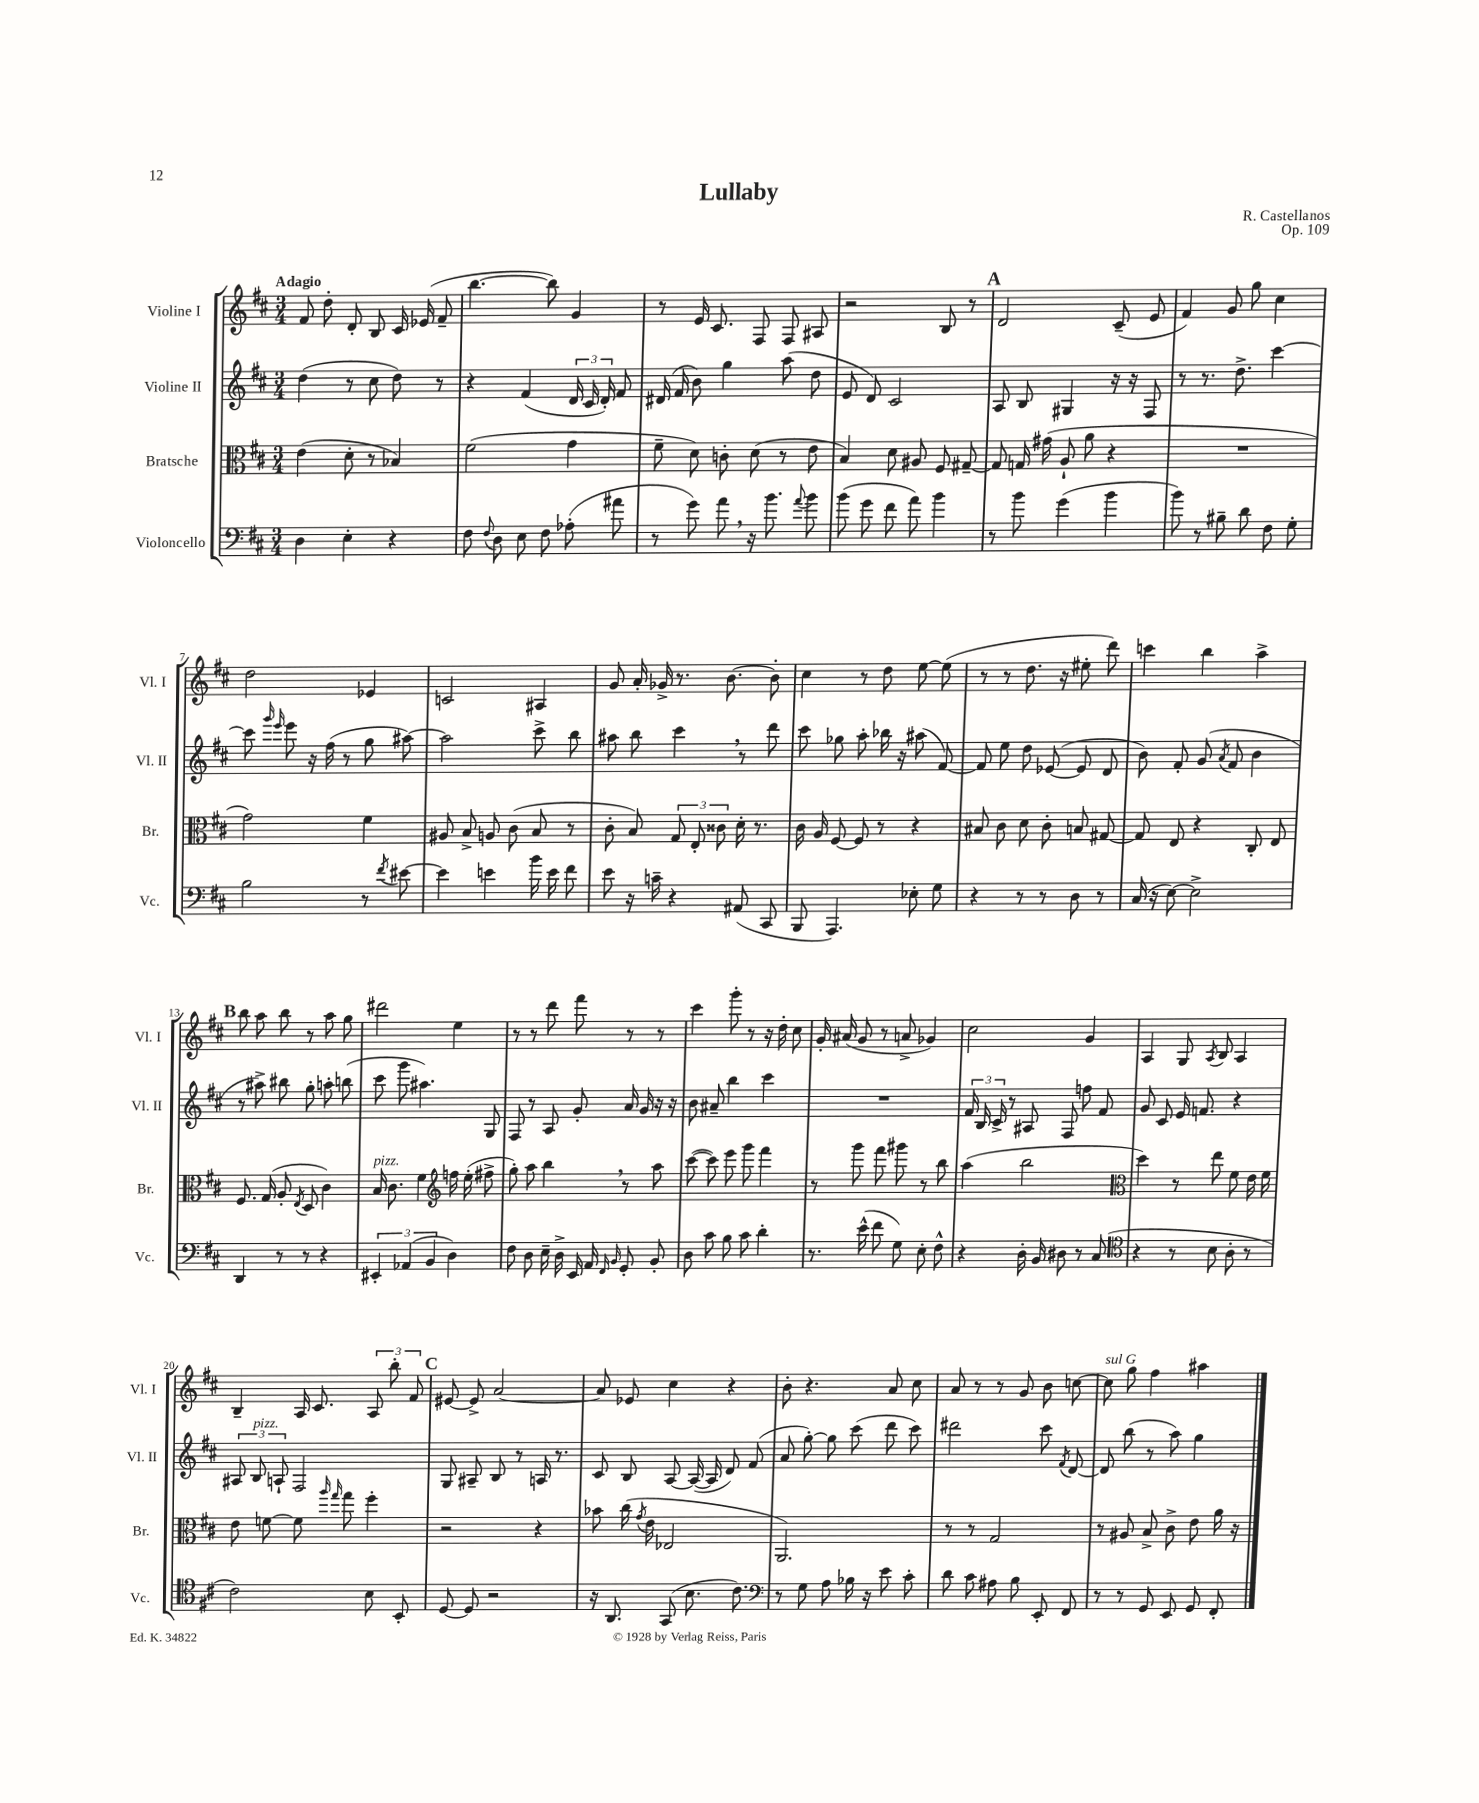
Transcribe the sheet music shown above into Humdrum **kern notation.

**kern	**kern	**kern	**kern
*part4	*part3	*part2	*part1
*staff4	*staff3	*staff2	*staff1
*I"Violoncello	*I"Bratsche	*I"Violine II	*I"Violine I
*I'Vc.	*I'Br.	*I'Vl. II	*I'Vl. I
*clefF4	*clefC3	*clefG2	*clefG2
*k[f#c#]	*k[f#c#]	*k[f#c#]	*k[f#c#]
*M3/4	*M3/4	*M3/4	*M3/4
=1	=1	=1	=1
!	!	!	!LO:TX:a:B:t=Adagio
4D\	(4e\	(4dd\	8f#/
.	.	.	8dd'\
4E'\	8d'\	8r	8d'/
.	8r	8cc#\	8B/
4r	4B-X/)	8dd\)	16c#/
.	.	.	(16e-X/
.	.	8r	8f#~/
=2	=2	=2	=2
8F#\	(2f#\	4r	[4.bb\
8qqF#/	.	.	.
8D\	.	.	.
8E\	.	(4f#/	.
8F#\	.	.	8bb\])
(8A-X'\	4g\	24d/	4g/
.	.	24c#/	.
.	.	24d'/)	.
8a#X\	.	8f#/	.
=3	=3	=3	=3
8r	8f#~\	(16d#X/	8r
.	.	16f#/	.
8g\)	8d\)	8b\)	16e/
.	.	.	8.c#/
8a,\	8cn'\	4gg\	.
16r	(8d\	.	8F#/
8.b\	.	.	.
.	8r	(8aa\	8F#/
8qqa/	.	.	.
8b\	8e\	8dd\	8A#X/
=4	=4	=4	=4
(8b\	4B/)	8e/	2r
8g\	.	8d/)	.
8f#\	8d\	2c#/	.
8a\)	8A#X/	.	.
4b\	8F#/	.	8B/
.	[8G#X~/	.	8r
!!LO:REH:place=s1:t=A
=5	=5	=5	=5
8r	8G#/]	8A/	2d/
8b\	16Gn/	8B/	.
.	(16g#X\	.	.
(4g\	8A`/	4G#X/	.
.	8a\	.	.
4b\	4r	16r	(8c#~/
.	.	16r	.
.	.	8F#/	8e/
=6	=6	=6	=6
8b\)	2.r	8r	4f#/)
8r	.	8.r	.
8B#X~\	.	.	8g/
.	.	8.dd^\	.
8d\	.	.	8gg\
8F#\	.	[4ccc#\	4cc#\
8G'\	.	.	.
!!LO:LB:g=z
=7	=7	=7	=7
2B\	2g\)	8ccc#\]	2dd\
.	.	16qqggg/	.
.	.	16qqeee/	.
.	.	8eee\	.
.	.	16r	.
.	.	(16ff#\	.
.	.	8r	.
8r	4f#\	8gg\	4e-X/
8qf#/	.	.	.
[8e#X\	.	[8aa#X\)	.
=8	=8	=8	=8
4e#\]	8A#X/	2aa#\]	2cn/
.	8B^/	.	.
4en\	8An/	.	.
.	(8c#\	.	.
16b\	8B/	8ccc#^\	4A#X/
16e\	.	.	.
8f#\	8r	8bb\	.
=9	=9	=9	=9
8e\	8c#'\	8aa#X\	8g/
16r	8B/)	8bb\	16a'/
16cn~\	.	.	16g-X^/
4r	12G/	4ccc#,\	8.r
.	12E'/	.	.
.	12c##X\	.	.
.	.	.	[8.b\
(8AA#X/	16d'\	8r	.
.	8.r	.	.
8CC#/	.	8ddd\	8b'\]
=10	=10	=10	=10
8BBB/	16c#\	8ccc#\	4cc#\
.	16A/	.	.
4.AAA/)	[8F#/	8gg-X\	.
.	8F#/]	8aa'\	8r
.	8r	16bb-X\	8dd\
.	.	16r	.
8E-X'\	4r	(8aa#X\	[8ee\
8G\	.	[8f#/)	(8ee\]
=11	=11	=11	=11
4r	8B#X/	8f#/]	8r
.	8c#\	8ee\	8r
8r	8d\	8dd\	8.dd\
8r	8c#'\	([8e-X/	.
.	.	.	16r
8D\	8Bn/	8e-/]	8ee#X'\
8r	[8G#X/	8d/	8ddd\)
=12	=12	=12	=12
(16C#/	8G#/]	8b\)	4cccn\
16r	.	.	.
[8E\)	8E/	8f#'/	.
2E^\]	4r	(8g/	4bb\
.	.	8qa/	.
.	.	8f#/	.
.	8C#'/	4b\	4aa^\
.	8E/	.	.
!!LO:LB:g=z
!!LO:REH:place=s1:t=B
=13	=13	=13	=13
4DD/	8.F#/	8r	8bb\
.	.	8aa#X^\)	8aa\
.	(16G/	.	.
8r	8A'/	8bb#X\	8bb\
.	8qE/	.	.
8r	8D/	8gg'\	8r
4r	4c#\)	8aan'\	8aa\
.	.	(8bbn\	8gg\
=14	=14	=14	=14
!	!LO:TX:a:i:t=pizz.	!	!
6EE#X'/	16B/	8ccc#\	2ddd#X\
.	8.c#\	.	.
.	.	8ggg\	.
(6AA-X/	.	.	.
.	4f#\	4.aa#X\)	.
6BB/	.	.	.
*	*clefG2	*	*
4D\)	16ffn\	.	4ee\
.	(16ee'\	.	.
.	8ff#X^\	8G/	.
=15	=15	=15	=15
8F#\	8gg'\)	8F#/	8r
8D\	8aa\	8r	8r
16E~\	4bb,\	8A/	8ddd\
16D^\	.	.	.
16EE/	.	8g'/	8fff#\
16AA/	.	.	.
16qqFF#/	.	.	.
16qqBB/	.	.	.
8GG'/	8r	16a/	8r
.	.	16g/	.
8BB'/	8aa\	16r	8r
.	.	16r	.
=16	=16	=16	=16
8D\	([8ccc#\	8b\	4ccc#\
8c#\	8ccc#\])	8a#X~/	.
8B\	8eee\	4bb\	8ggg'\
8c#\	8ggg\	.	8r
4d'\	4fff#\	4ccc#\	16r
.	.	.	16dd'\
.	.	.	8cc#\
=17	=17	=17	=17
8.r	8r	2.r	16g'/
.	.	.	(16a#X/
.	8ggg\	.	8g/
(16e^^\	.	.	.
8f#\	8fff#\	.	8r
8G\)	8ggg#X\	.	8an^/
8E'\	8r	.	4g-X/)
8F#^^\	8bb\	.	.
=18	=18	=18	=18
4r	(4aa\	24f#/	2cc#\
.	.	24B/	.
.	.	24c#^/	.
.	.	8r	.
16D'\	2bb\	8A#X/	.
16BB/	.	.	.
8D#X\	.	8F#/	.
8r	.	8ffn\	4g/
(8C#/	.	8f#/	.
=19	=19	=19	=19
*clefC4	*clefC3	*	*
4r	4dd\)	8g/	4A/
.	.	8c#/	.
8r	8r	16e/	8G/
.	.	8.fn/	.
.	.	.	8qA/
8B\	8ee\	.	8B/
8A'\	8f#\	4r	4A/
8r	16e\	.	.
.	16f#\	.	.
!!LO:LB:g=z
=20	=20	=20	=20
2c#\)	8e\	12A#X/	4B~/
!	!	!LO:TX:a:i:t=pizz.	!
.	.	12B/	.
.	[8fn\	.	.
.	.	12An`/	.
.	8f\]	2F#/	16A/
.	.	.	8.c#/
.	16qqaa/	.	.
.	16qqgg/	.	.
.	8gg\	.	.
8B\	4ff#'\	.	12A/
.	.	.	12bb'\
8BB'/	.	.	.
.	.	.	12f#/
!!LO:REH:place=s1:t=C
=21	=21	=21	=21
[8D/	2r	8G/	[8e#X/
8D/]	.	8A#X~/	8e#^/]
2r	.	8B/	[2a/
.	.	8r	.
.	4r	16An/	.
.	.	8.r	.
=22	=22	=22	=22
16r	8b-X\	8c#/	8a/]
8.AA/	.	.	.
.	(16cc#\	8B/	8e-X/
.	8qg/	.	.
.	16e\	.	.
(8GG/	2E-X/	[8A/	4cc#\
8.B\	.	(16A/_	.
.	.	16A/]	.
.	.	8d/)	4r
8.c#\)	.	.	.
.	.	(8f#/	.
=23	=23	=23	=23
*clefF4	*	*	*
8r	2.AA/)	8a/	8b'\
8G\	.	[8gg'\)	4.r
8A\	.	8gg\]	.
16B-X\	.	(8ccc#\	.
16r	.	.	.
8e\	.	8ddd\	8a/
8c#'\	.	8ccc#\)	8cc#\
=24	=24	=24	=24
8d\	8r	2ddd#X\	8a/
8c#\	8r	.	8r
8A#X\	2G/	.	8r
8B\	.	.	8g/
8EE'/	.	8ccc#\	8b\
.	.	8qf#/	.
8FF#/	.	[8d/	[8ccn\
=25	=25	=25	=25
!	!	!	!LO:TX:a:i:t=sul G
8r	8r	8d/]	8cc\]
8r	8A#X/	(8bb\	8gg\
8GG/	8B^/	8r	4ff#\
8EE/	8c#^\	8aa\)	.
8GG/	8e\	4gg\	4aa#X\
8FF#'/	16a\	.	.
.	16r	.	.
==	==	==	==
*-	*-	*-	*-
